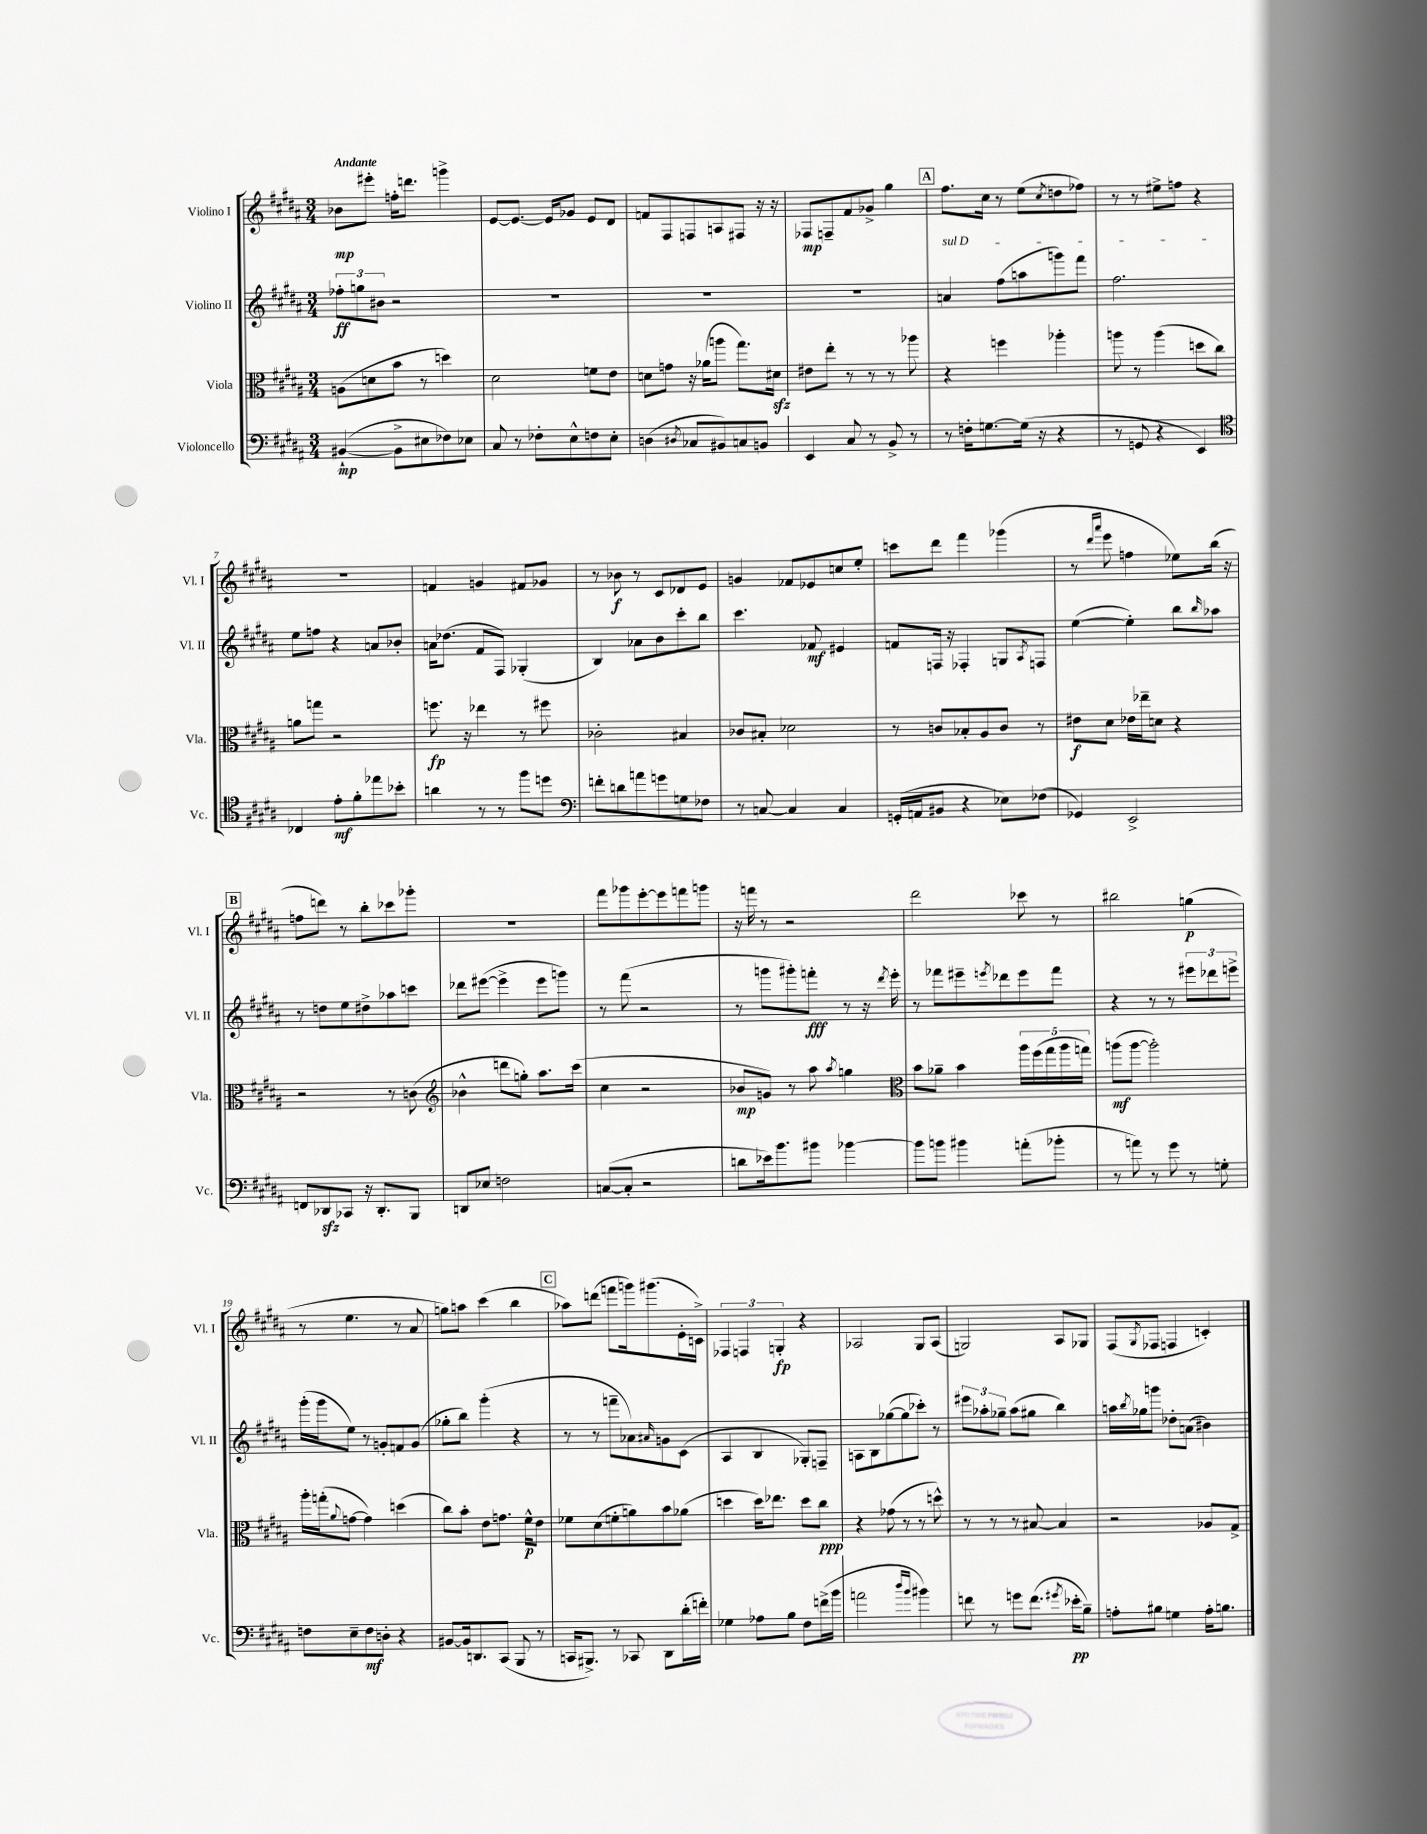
<<
\new StaffGroup <<
\new Staff = "s0" \with { instrumentName = "Violino I" shortInstrumentName = "Vl. I" } {
    \clef treble \key b \major \numericTimeSignature \time 3/4 \tempo "Andante"
    bes'8\mp eis'''8-. f''16-. d'''8. g'''4-> |
    e'8~ e'8.~ e'16 ges'8 e'8 dis'8 |
    f'8 fis8 f8 a8 fis8 r16 r16 |
    fes8\mp f8-- fis'8 ges'8-> gis''4 |
    \mark \markup { \box "A" } fis''8. cis''16 r8 e''8( \acciaccatura { cis''8 } d''8 fes''8) |
    r8 r8 eis''8-> f''8 r4 |
    R2. |
    f'4 g'4 fis'8 ges'8 |
    r8 bes'8\f r8 cis'8 des'8 e'8 |
    g'4 fes'8 ees'8 c''8 e''8-. |
    c'''8 dis'''8 fis'''4 ges'''4( |
    r8 \grace { dis'''16 ais'''16 } e'''8 f''4 ees''8) b''16( r16 |
    \mark \markup { \box "B" } f''8 d'''8) r8 b''8-. ces'''8 ges'''8-. |
    R2. |
    fis'''8 ges'''8 e'''8~-. e'''8 f'''8 g'''8 |
    r16 f'''16 r8 r2 |
    dis'''2 ces'''8 r8 |
    bis''2 g''4\p( |
    r8 e''4. r8 ais'8 |
    g''8) a''8 cis'''4( b''4 |
    \mark \markup { \box "C" } aes''8) d'''8( f'''8 g'''16) gis'''8.( e'16-. c'16->) |
    \tuplet 3/2 { fes4 f4 g4-.\fp } r4 |
    aes2 gis8 aes8( |
    g2) ais8 ges8 |
    fis8( \acciaccatura { gis8 } fes8 f4 c'4-.) \bar "|." |
}
\new Staff = "s1" \with { instrumentName = "Violino II" shortInstrumentName = "Vl. II" } {
    \clef treble \key b \major \numericTimeSignature \time 3/4
    \tuplet 3/2 { fes''8-.\ff g''8 bis'8 } r2 |
    R2. |
    R2. |
    R2. |
    \mark \markup { \box "A" } \once \override TextSpanner.bound-details.left.text = \markup { \italic "sul D" } a'4\startTextSpan fis''8( a''8 g'''8) fis'''8 |
    fis''2.\stopTextSpan |
    e''8 f''8 r4 a'8 bes'8-. |
    a'16 des''8.( fis'8 fis8) ges4-.( |
    b4) aes'8 b'8 cis'''8-. b''8 |
    cis'''4. fes'8\mf eis'4 |
    f'8 f16 r16 fes4-. g8 \acciaccatura { ais8 } f8 |
    e''4~( e''4-.) b''8 \grace { b''16 } aes''8 |
    \mark \markup { \box "B" } r8 d''8 e''8 dis''8-> aes''8 c'''8 |
    des'''8 eis'''8~( eis'''4-> eis'''8 g'''8) |
    r8 fis'''8( r2 |
    r8 g'''8 gis'''8-.) f'''8-.\fff r8 r16 \acciaccatura { dis'''8 } e'''16-. |
    r8 fes'''8 eis'''8-- \acciaccatura { e'''8 } des'''8 e'''8 fes'''8 |
    r4 r8 r8 \tuplet 3/2 { eis'''8 des'''8 e'''8-> } |
    gis'''16-.( gis'''16 e''8) r8 g'8-. f'8 g'8( |
    ges''8-. b''8) gis'''4-.( r4 |
    \mark \markup { \box "C" } r8 r8 f'''8-- aes'8) \grace { ais'16 } g'8 cis'8( |
    ais4 b4 ges8-.) f8-- |
    a8 b8 ges''8~( ges''8 ces'''8-.) r8 |
    \tuplet 3/2 { eis'''8 aes''8-. ges''8-- } aes''8( gis''8 b''4) |
    a''16 \acciaccatura { b''8 } ges''16 g'''8 des''8-. a'8( bis'4) \bar "|." |
}
\new Staff = "s2" \with { instrumentName = "Viola" shortInstrumentName = "Vla." } {
    \clef alto \key b \major \numericTimeSignature \time 3/4
    a8( d'8 b'8 r8 d''4) |
    dis'2 f'8 e'8 |
    d'8 g'8 r16 aes'16( a''8 gis''8.) dis'16\sfz |
    eis'8 e''8-. r8 r8 r8 aes''8 |
    \mark \markup { \box "A" } r4 f''4 aes''4-. |
    a''8 r8 a''4( d''8 cis''8) |
    a'8 g''8 r2 |
    f''8.\fp r16 ees''4 r8 fis''8 |
    ces'2-. bis4 |
    ces'8 bis8-. des'2 |
    r8 c'8 bes8-. ais8 c'8 r8 |
    eis'8\f dis'8 ees'16 ees''16-- d'8 r4 |
    \mark \markup { \box "B" } r2 r8 c'8( |
    \clef treble bes'4-^ d'''8 g''8-.) ais''8. cis'''16( |
    cis''4 r2 |
    bes'8\mp g'8) r8 ais''8 \acciaccatura { ais''8 } g''4 |
    \clef alto b'8 aes'8-- b'4 \tuplet 5/4 { ais''16 fis''16( gis''16 ais''16 g''16) } |
    a''8\mf( a''8~ a''2-.) |
    ais''16-. g''16-.( \appoggiatura { ais'8 } g'8~ g'4) d''4( |
    cis''8) b'8-. e'8 g'8. fis'16-^\p e'8 |
    \mark \markup { \box "C" } fes'8 dis'8( f'8-. a'8) b'8 aes'8( |
    d''4 d''16) ees''8. d''8 cis''8\ppp |
    r4 ges'8( r8 r8 d''8-^) |
    r8 r8 r8 bis8~ bis4 |
    r2 aes8 gis8-> \bar "|." |
}
\new Staff = "s3" \with { instrumentName = "Violoncello" shortInstrumentName = "Vc." } {
    \clef bass \key b \major \numericTimeSignature \time 3/4
    bis,4~-!\mp( bis,8-> eis8 fes8) ees8 |
    cis8 r8 fes8-. e8-^ f8 e8-. |
    d4( \acciaccatura { dis8 } ces8 bis,8) c8 b,8 |
    e,4 cis8 r8 b,8-> r8 |
    \mark \markup { \box "A" } r8 f16-. g8.~ g16( r16 r4 |
    r8 g,8 r4 e,4) |
    \clef tenor ces4 e'8-.\mf fis'8-. ees''8 bes'8-. |
    a'4 r8 r8 fis''8 d''8 |
    \clef bass f'8-. d'8 a'8 g'8 g8 fes8 |
    r8 c8~ c4 c4 |
    g,16-.( a,16 bis,8 r4 ees8) fes8( |
    ges,4) e,2-> |
    \mark \markup { \box "B" } f,8 des,8\sfz ces,8 r16 des,8.-. b,,8 |
    d,8 ees8 f2 |
    c8~( c8-. r2 |
    d'8 ees'16) b'8. bis'8 bes'4~ |
    bes'8 b'8 bis'4 a'8-.( bes'8-. |
    r8 a'8) r8 gis'8 r8 g8-. |
    f8 e8-- f8\mf d8-. r4 |
    bis,8~ bis,16 d,8. cis,8( b,,8 r8 |
    \mark \markup { \box "C" } c,16 bis,,8.->) r8 ces,8 dis,8 dis'16-.( f'16-.) |
    ges4 aes8 b8 fis8 f'16->( b'16 |
    a'2 \grace { dis''16 b'16 } bis'4) |
    f'8 r8 g'8 f'8.( \acciaccatura { gis'8 } ees'16-.\pp b8--) |
    a8-. bis8 g4 a16-. b8. \bar "|." |
}
>>
>>
